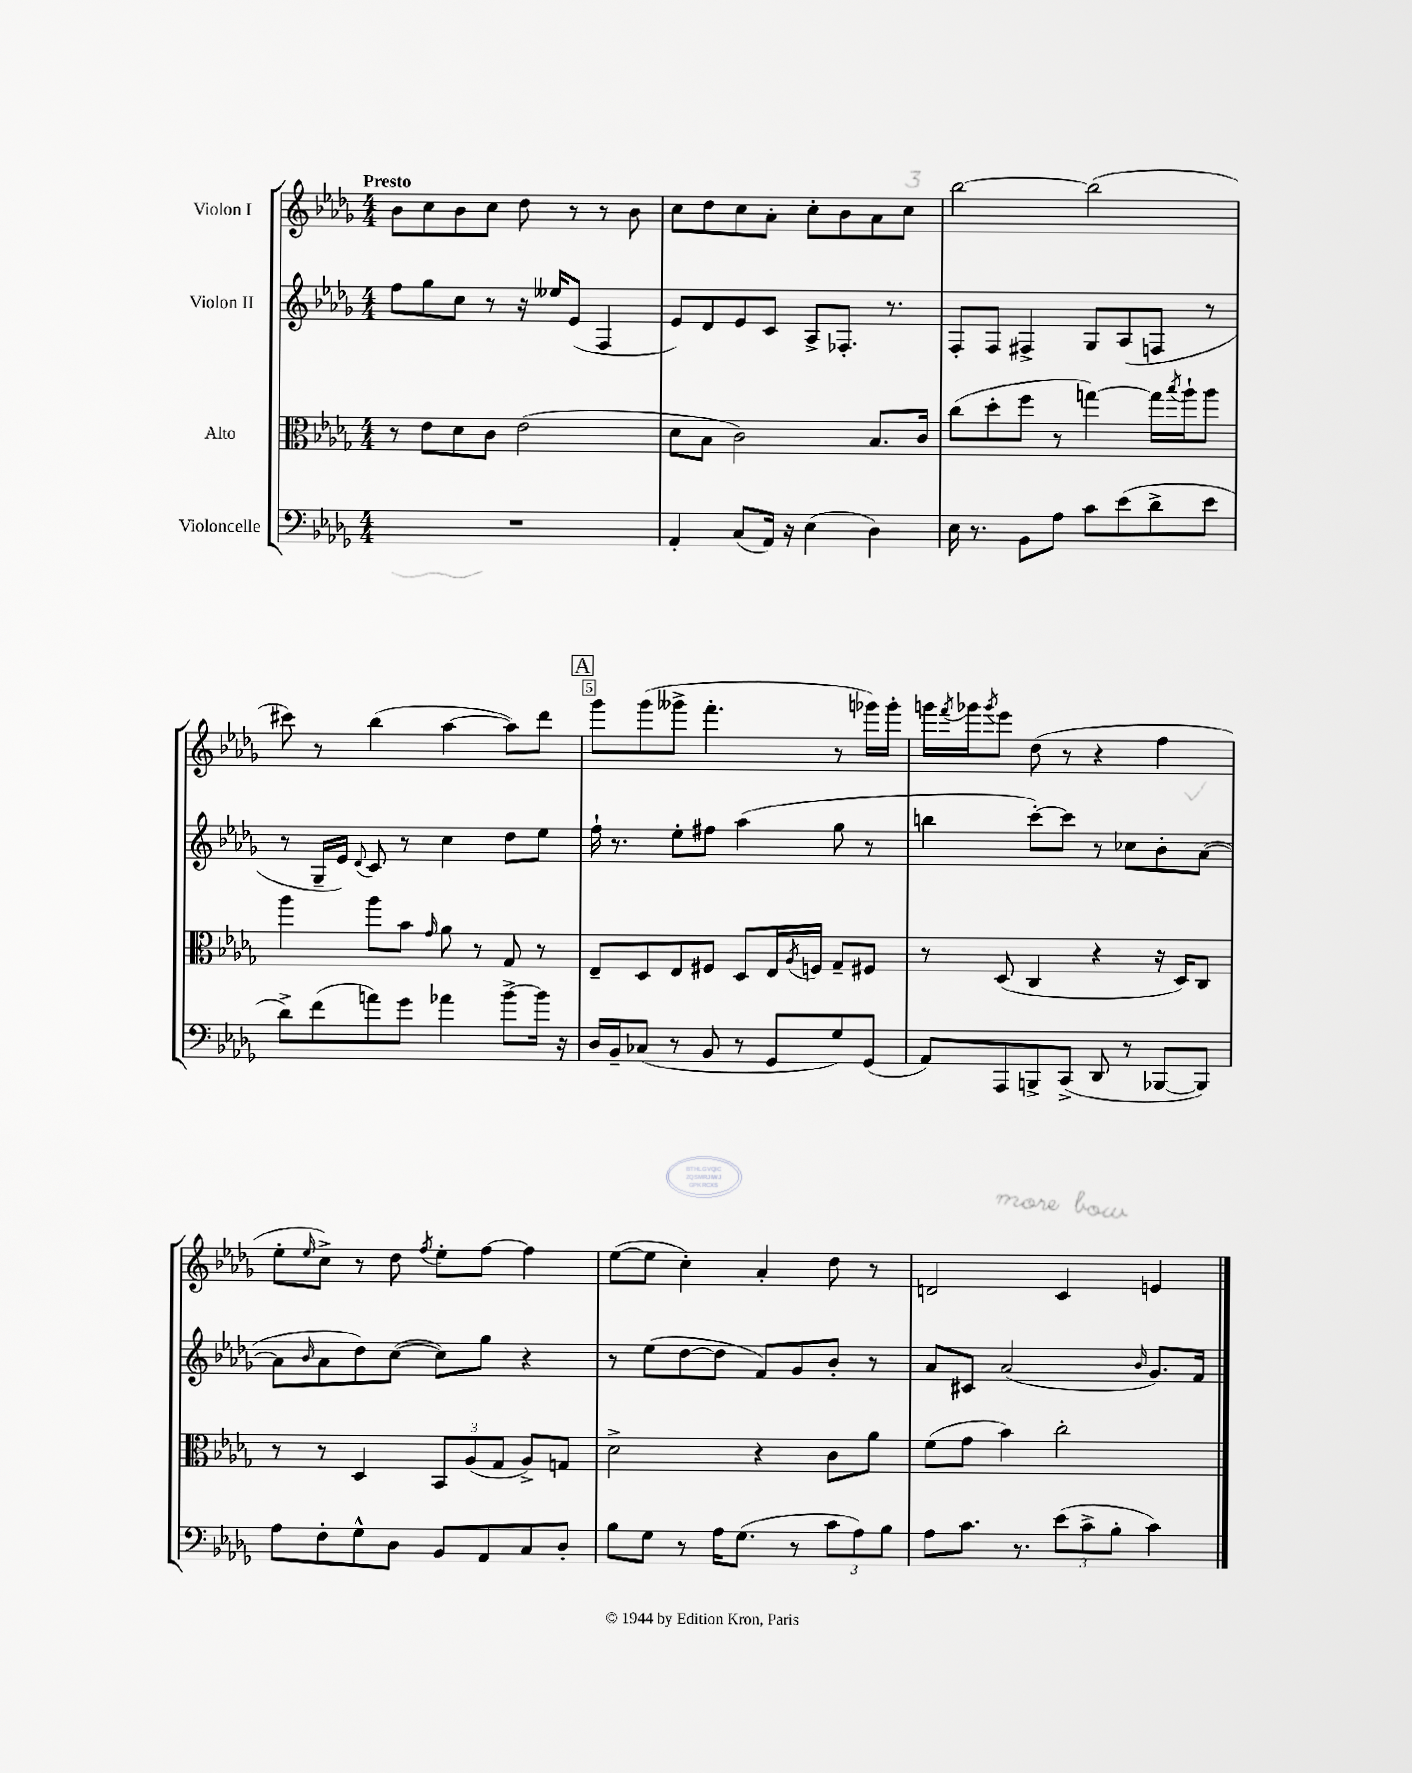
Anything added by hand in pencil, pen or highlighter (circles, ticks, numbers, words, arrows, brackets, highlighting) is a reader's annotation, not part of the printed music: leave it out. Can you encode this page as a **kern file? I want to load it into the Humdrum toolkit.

**kern	**kern	**kern	**kern
*part4	*part3	*part2	*part1
*staff4	*staff3	*staff2	*staff1
*I"Violoncelle	*I"Alto	*I"Violon II	*I"Violon I
*clefF4	*clefC3	*clefG2	*clefG2
*k[b-e-a-d-g-]	*k[b-e-a-d-g-]	*k[b-e-a-d-g-]	*k[b-e-a-d-g-]
*M4/4	*M4/4	*M4/4	*M4/4
=1	=1	=1	=1
!	!	!	!LO:TX:a:B:t=Presto
1r	8r	8ff\L	8b-\L
.	8e-\L	8gg-\	8cc\
.	8d-\	8cc\J	8b-\
.	8c\J	8r	8cc\J
.	(2e-\	16r	8dd-\
.	.	16ee--X/KL	.
.	.	(8e-/J	8r
.	.	4F/	8r
.	.	.	8b-\
=2	=2	=2	=2
4AA-'/	8d-\L	8e-/L)	8cc\L
.	8B-\J	8d-/	8dd-\
(8C/L	2c\)	8e-/	8cc\
16AA-/Jk)	.	8c/J	8a-'\J
16r	.	.	.
(4E-\	.	8A-^/L	8cc'\L
.	.	8.F-X'/J	8b-\
4D-\)	8.B-/L	.	8a-\
.	.	8.r	.
.	.	.	8cc\J
.	16c/Jk	.	.
=3	=3	=3	=3
16E-\	(8cc\L	8F'/L	[2bb-\
8.r	.	.	.
.	8dd-'\	8F/J	.
8BB-\L	8ff\J	4F#X^/	.
8A-\J	8r	.	.
8c\L	[4ggn\)	8G-/L	(2bb-\]
(8e-\	.	(8A-/	.
8d-^\	16gg\LL]	8Fn/J	.
.	8qbb-/	.	.
.	16aa-`\J	.	.
8e-\J	8aa-\J	8r	.
!!LO:LB:g=z
=4	=4	=4	=4
8d-^\L)	4aa-\	8r	8ccc#X\)
(8f\	.	16G-~/LL	8r
.	.	16e-/JJ)	.
.	.	8qqd-/	.
8an\)	8aa-\L	8c/	(4bb-\
8g-\J	8b-\J	8r	.
.	16qqg-/	.	.
4a-X\	8a-\	4cc\	[4aa-\
.	8r	.	.
[8b-^\L	8G-/	8dd-\L	8aa-\L])
16b-\Jk]	8r	8ee-\J	8ddd-\J
16r	.	.	.
!!LO:REH:place=s1:t=A
=5	=5	=5	=5
16D-/LL	8E-~/L	16ff`\	8ggg-\L
16BB-~/J	.	8.r	.
(8C-X/J	8D-/	.	(8ggg-\
8r	8E-/	8ee-'\L	8ggg--X^\J
8BB-/	8F#X/J	8ff#X\J	4.fff'\
8r	8D-/L	(4aa-\	.
8GG-/L	16E-/L	.	.
.	8qA-/	.	.
.	16Fn/JJ	.	.
8G-/)	8G-~/L	8gg-\	8r
(8GG-/J	8F#X/J	8r	16ggg-X\LL)
.	.	.	16ggg-'\JJ
=6	=6	=6	=6
8AA-/L)	8r	4bbn\	16gggn\LL
.	.	.	8qfff/
.	.	.	16ggg-X\J
.	.	.	8qggg-/
8AAA-/	(8D-/	.	8eee-\J
8BBBn^/	4C/	[8ccc'\L)	(8dd-\
(8CC^/J	.	8ccc\J]	8r
8DD-/	4r	8r	4r
8r	.	8cc-X\L	.
[8BBB-X/L	16r	8b-'\	4ff\
.	16D-/KL)	.	.
8BBB-/J])	8C/J	([8a-\J	.
!!LO:LB:g=z
=7	=7	=7	=7
8A-\L	8r	8a-\L]	8ee-'\L
.	.	16qqb-/	16qqee-/
8F'\	8r	8a-\	8cc^\J)
8G-^^\	4D-/	8dd-\)	8r
8D-\J	.	([8cc\J	8dd-\
.	.	.	8qff/
8BB-/L	12BB-/L	8cc\L])	8ee-'\L
.	(12A-/	.	.
8AA-/	.	8gg-\J	[8ff\J
.	12G-/J	.	.
8C/	8A-^/L)	4r	4ff\]
8D-'/J	8Gn/J	.	.
=8	=8	=8	=8
8B-\L	2d-^\	8r	([8ee-\L
8G-\J	.	(8ee-\L	8ee-\J]
8r	.	[8dd-\	4cc'\)
16A-\KL	.	8dd-\J]	.
(8.G-\J	.	.	.
.	4r	8f/L)	4a-'/
8r	.	8g-/	.
12c\L	8c\L	8b-'/J	8dd-\
12A-\)	.	.	.
.	8a-\J	8r	8r
12B-\J	.	.	.
=9	=9	=9	=9
8A-\L	(8f\L	8a-/L	2dn/
8.c\J	8g-\J	8c#X/J	.
.	4b-\)	(2a-/	.
8.r	.	.	.
(12e-\L	2cc'\	.	4c/
12c^\	.	.	.
12B-'\J	.	.	.
.	.	16qqb-/	.
4c\)	.	8.g-/L)	4en/
.	.	16f/Jk	.
==	==	==	==
*-	*-	*-	*-
